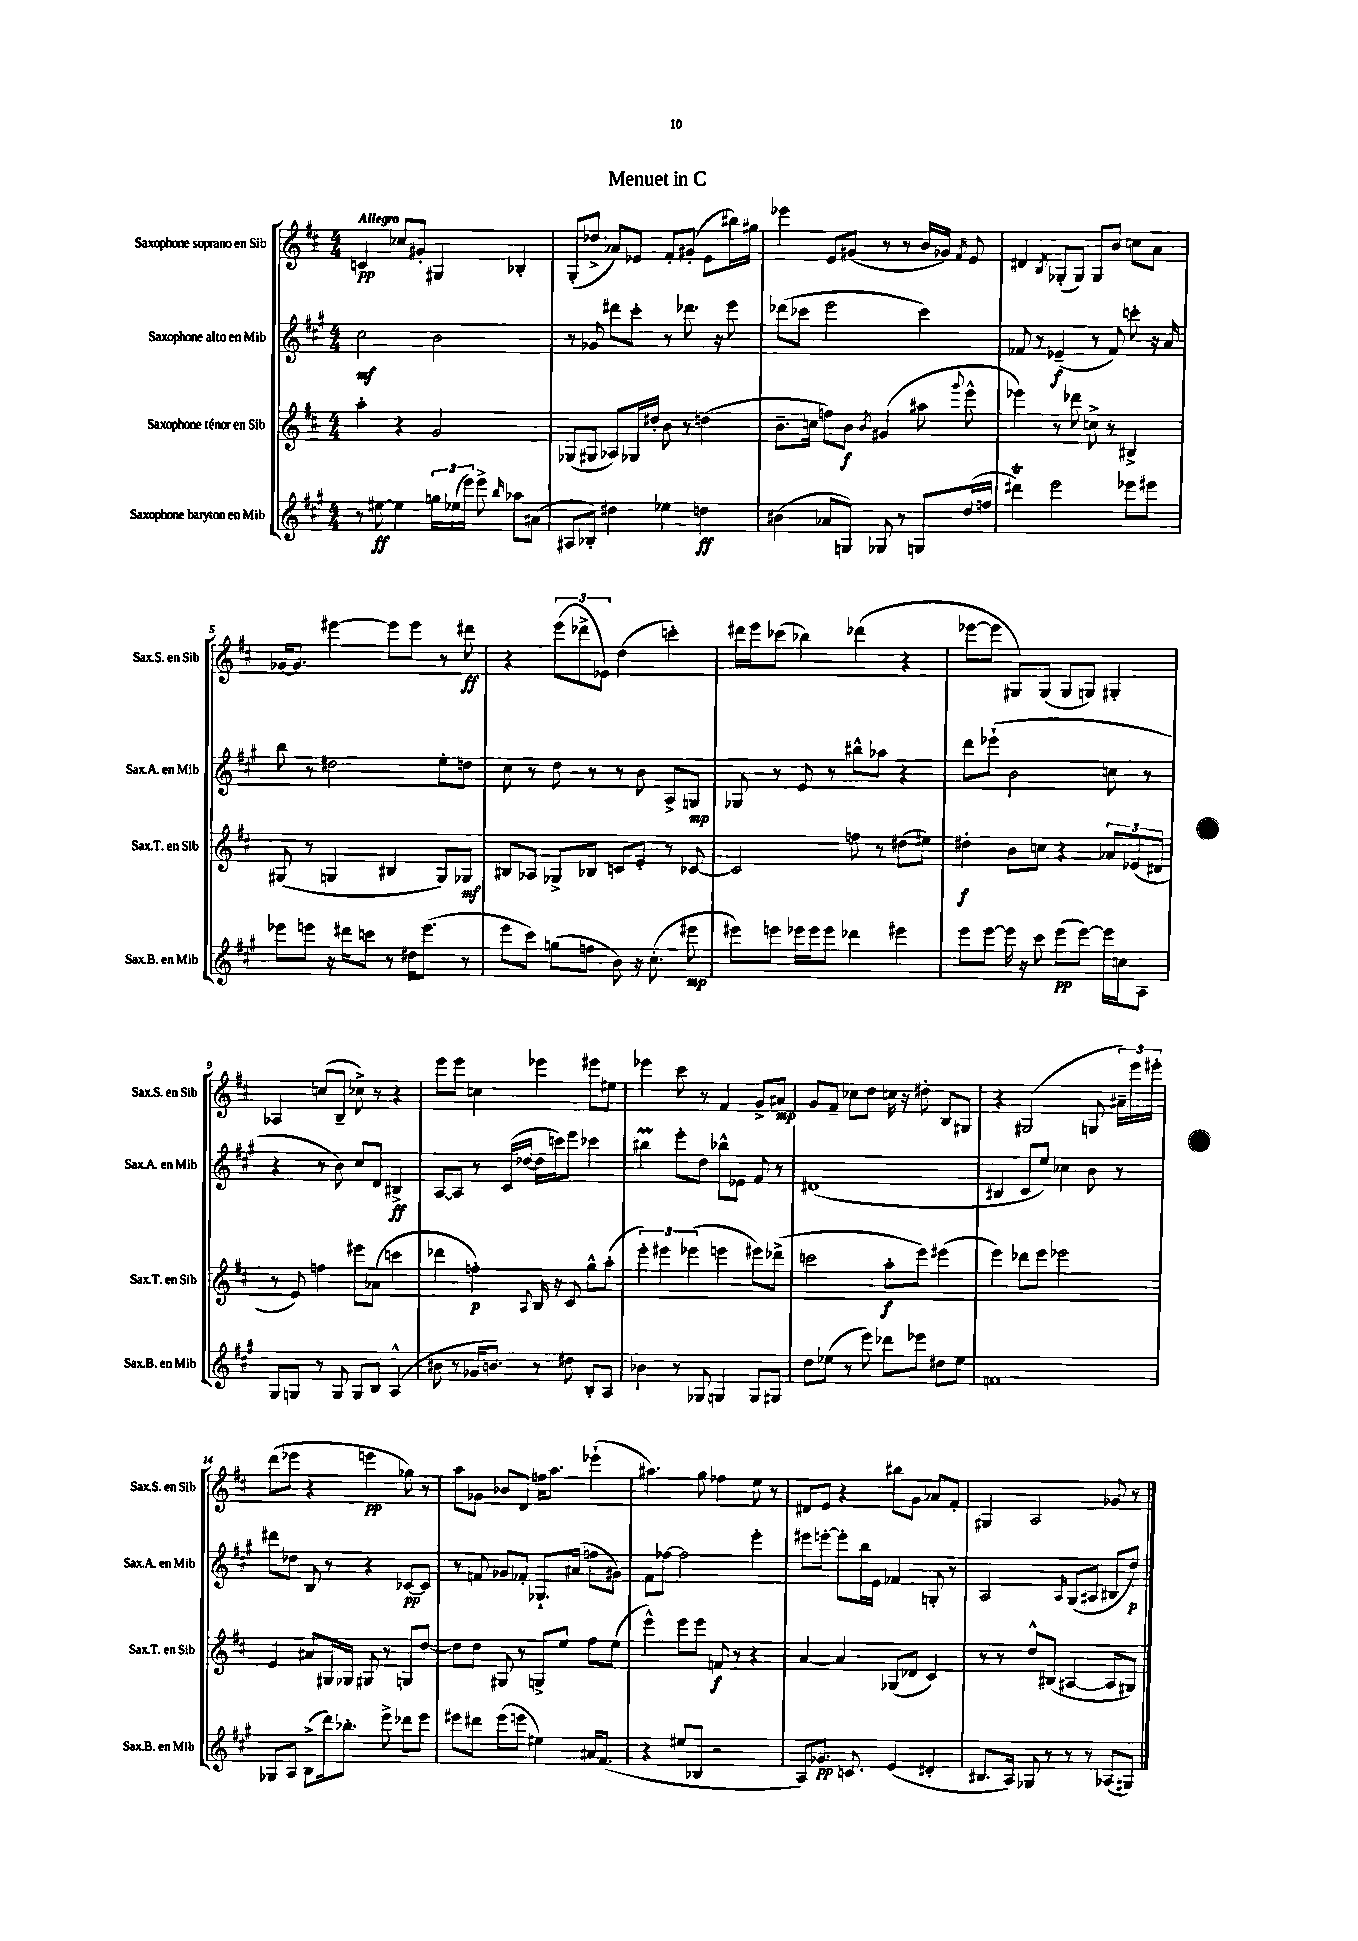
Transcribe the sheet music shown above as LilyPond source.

\header { title = "Menuet in C" }
<<
\new StaffGroup <<
\new Staff = "s0" \with { instrumentName = "Saxophone soprano en Sib" shortInstrumentName = "Sax.S. en Sib" } {
    \clef treble \key d \major \numericTimeSignature \time 4/4 \tempo "Allegro"
    \autoBeamOff c'4\pp ces''8[ gis'8]-. gis4 bes4-. |
    g8[-.( des''8]-> aes'8[) ees'8] fis'8[-. gis'8]-.( ees'8[ bis''16) gis''16] |
    ees'''4 e'8[ gis'8]( r8 r8 b'16[ ges'16]) \acciaccatura { fis'8 } e'8 |
    dis'4 \acciaccatura { b8 } ges8[-.( ges8]) ges8[ b'8] c''8[ a'8] |
    ges'16[~ ges'8.] eis'''4~ eis'''8[ eis'''8] r8 dis'''8\ff |
    r4 \tuplet 3/2 { e'''8[( des'''8-> ees'8]) } d''4( c'''4-.) |
    dis'''16[ e'''16 ces'''8]( bes''4) des'''4( r4 |
    ees'''8[~ ees'''8] gis8[) gis8]( gis8[ g8]) gis4-. |
    aes4 c''8[( b8]-- ces''8->) r8 r4 |
    e'''8[ e'''8] c''4 ees'''4 eis'''8[ eis''8] |
    ees'''4 cis'''8 r8 fis'4 g'8[-> ais'8]\mp |
    g'8[ fis'8]-- ces''8[ d''8] c''16 r16 dis''8-. b8[ gis8] |
    r4 gis2( g8 \tuplet 3/2 { ais'16[--) e'''16 eis'''16]-. } |
    d'''8[( ees'''8] r4 e'''4\pp ges''8) r8 |
    a''8[ ges'8] bes'8[ d'8] f''16[ a''8.] ees'''4-!( |
    ais''4.) g''8 fes''4 e''8 r8 |
    dis'8[ e'8] r4 bis''8[ g'8] aes'8[ fis'8]-. |
    gis4 a2 ges'8 r8 \bar "|." |
}
\new Staff = "s1" \with { instrumentName = "Saxophone alto en Mib" shortInstrumentName = "Sax.A. en Mib" } {
    \clef treble \key a \major \numericTimeSignature \time 4/4
    \autoBeamOff cis''2\mf b'2 |
    r8 ges'8 dis'''8[ cis'''8]-. r8 des'''8. r16 e'''8 |
    des'''8[( ces'''8] e'''2 ces'''4) |
    fes'8 r8 ees'4--\f( r8 fes'8) c'''8-. r16 a'16 |
    b''8 r8 dis''2 e''8[-. d''8] |
    cis''8 r8 d''8 r8 r8 b'8 a8[-> g8]\mp |
    ges8 r8 e'8 r8 bis''8[-^ aes''8] r4 |
    d'''8[ ees'''8]-!( b'2 c''8 r8 |
    r4 r8 b'8) cis''8[ d'8] bis4->\ff |
    a8[~ a8] r8 cis'16[( des''16]~ des''16[ c'''16) e'''8] ces'''4 |
    bis''4\prall e'''8[-. d''8] bes''8[-^ ees'8] fis'8 r8 |
    dis'1( |
    bis4 cis'8[ e''8]) ces''4 b'8 r8 |
    dis'''8[ des''8] b8 r8 r4 ces'8[~\pp ces'8] |
    r8 f'8 ges'8[ fes'8]-. ges8.[-! ais'16]( f''8[ gis'8]) |
    fis'8[ fes''8]~ fes''2 e'''4-. |
    eis'''8[ e'''8]~-. e'''8[-. b''16 e'16] fes'4 g8-. r8 |
    a2 \grace { a16 } gis8[( ais8] bis8[ d''8]\p) \bar "|." |
}
\new Staff = "s2" \with { instrumentName = "Saxophone ténor en Sib" shortInstrumentName = "Sax.T. en Sib" } {
    \clef treble \key d \major \numericTimeSignature \time 4/4
    \autoBeamOff a''4-. r4 g'2 |
    ges8[( gis8] aes8[) ges16 dis''16]-. b'8 r8 d''4( |
    b'8.[-- c''16] f''8[) b'8]\f \acciaccatura { b'8 } gis'4( ais''8 \appoggiatura { g'''8 } e'''8-^ |
    ees'''4) r8 des'''8 c''8-> r8 bis4-> |
    gis8( r8 g4 bis4 g8[) ges8]\mf |
    bis8[ aes8] ges8[-> bes8] c'8[ e'8]-. r8 ces'8~ |
    ces'2 f''8 r8 dis''8[( eis''8]) |
    dis''4-.\f b'8[ c''8] r4 \tuplet 3/2 { aes'8[ ees'8( dis'8] } |
    r8 e'8) f''4 eis'''8[ aes'8]( c'''4 |
    des'''4 f''4-.\p) \appoggiatura { a8 } b16 r16 cis'8 g''8[-^ a''8]-.( |
    \tuplet 3/2 { e'''4-.) eis'''4 ees'''4( } e'''4 eis'''8[) des'''8]->( |
    c'''2 a''8[-.\f e'''8]) eis'''4( |
    e'''4) des'''8[ e'''8] ees'''2 |
    e'4 ais'8[ gis16 ges16] gis8 r8 g8[ d''8]~ |
    d''8[ d''8] gis8 r8 g8[-> e''8] fis''8[ e''8]( |
    e'''4-^) e'''8[ e'''8] f'8\f r8 r4 |
    a'4~ a'4 ges8[( des'8] cis'4) |
    r8 r8 d''8[-^ bis8]( ais4~ ais8[ gis8]) \bar "|." |
}
\new Staff = "s3" \with { instrumentName = "Saxophone baryton en Mib" shortInstrumentName = "Sax.B. en Mib" } {
    \clef treble \key a \major \numericTimeSignature \time 4/4
    \autoBeamOff r8 eis''8~\ff eis''4 \tuplet 3/2 { g''16[ ees''16( e'''16]) } e'''8-> \grace { b''16 } aes''8[ ais'8]( |
    ais8[ bes8]-.) dis''4 ees''4 d''4\ff |
    bis'4( aes'8[ g8]) ges8 r8 g8[ d''16( f''16] |
    dis'''4\trill) e'''2 ees'''8[ eis'''8] |
    ees'''8[ e'''8] r16 dis'''16[ c'''8] r8 dis''16[ e'''8.]( r8 |
    e'''8[ cis'''8]) g''8[( f''8] b'8) r16 cis''8.-.( eis'''8\mp |
    eis'''8[) e'''8] ees'''16[ ees'''16 ees'''8] des'''4 eis'''4 |
    e'''8[ e'''8]~ e'''16 r16 cis'''8 e'''8[\pp( e'''8]~) e'''16[ c''16 a8] |
    gis8[ g8] r8 g8 g8[ b8] a4-^( |
    bis'8 r8 ges'16[ b'8.]) r8 dis''8 b8[-. a8] |
    bes'4 r8 ges8 g4 g8[ gis8] |
    d''8[ ees''8]( r8 e'''8) des'''8[ ees'''8] dis''8[ ees''8] |
    f'1 |
    ges8[ a8] b8[->( d'''16) bes''8.]-. e'''8-> des'''8[ e'''8] |
    eis'''8[ dis'''8] eis'''8[( e'''8] eis''4) ais'16[ fis'8.]( |
    r4 eis''8[ bes8] r2 |
    a8[) ges'8.]\pp c'8. e'4( dis'4-. |
    bis8.[ a16]) ges8 r8 r8 r8 aes8[( gis8]) \bar "|." |
}
>>
>>
